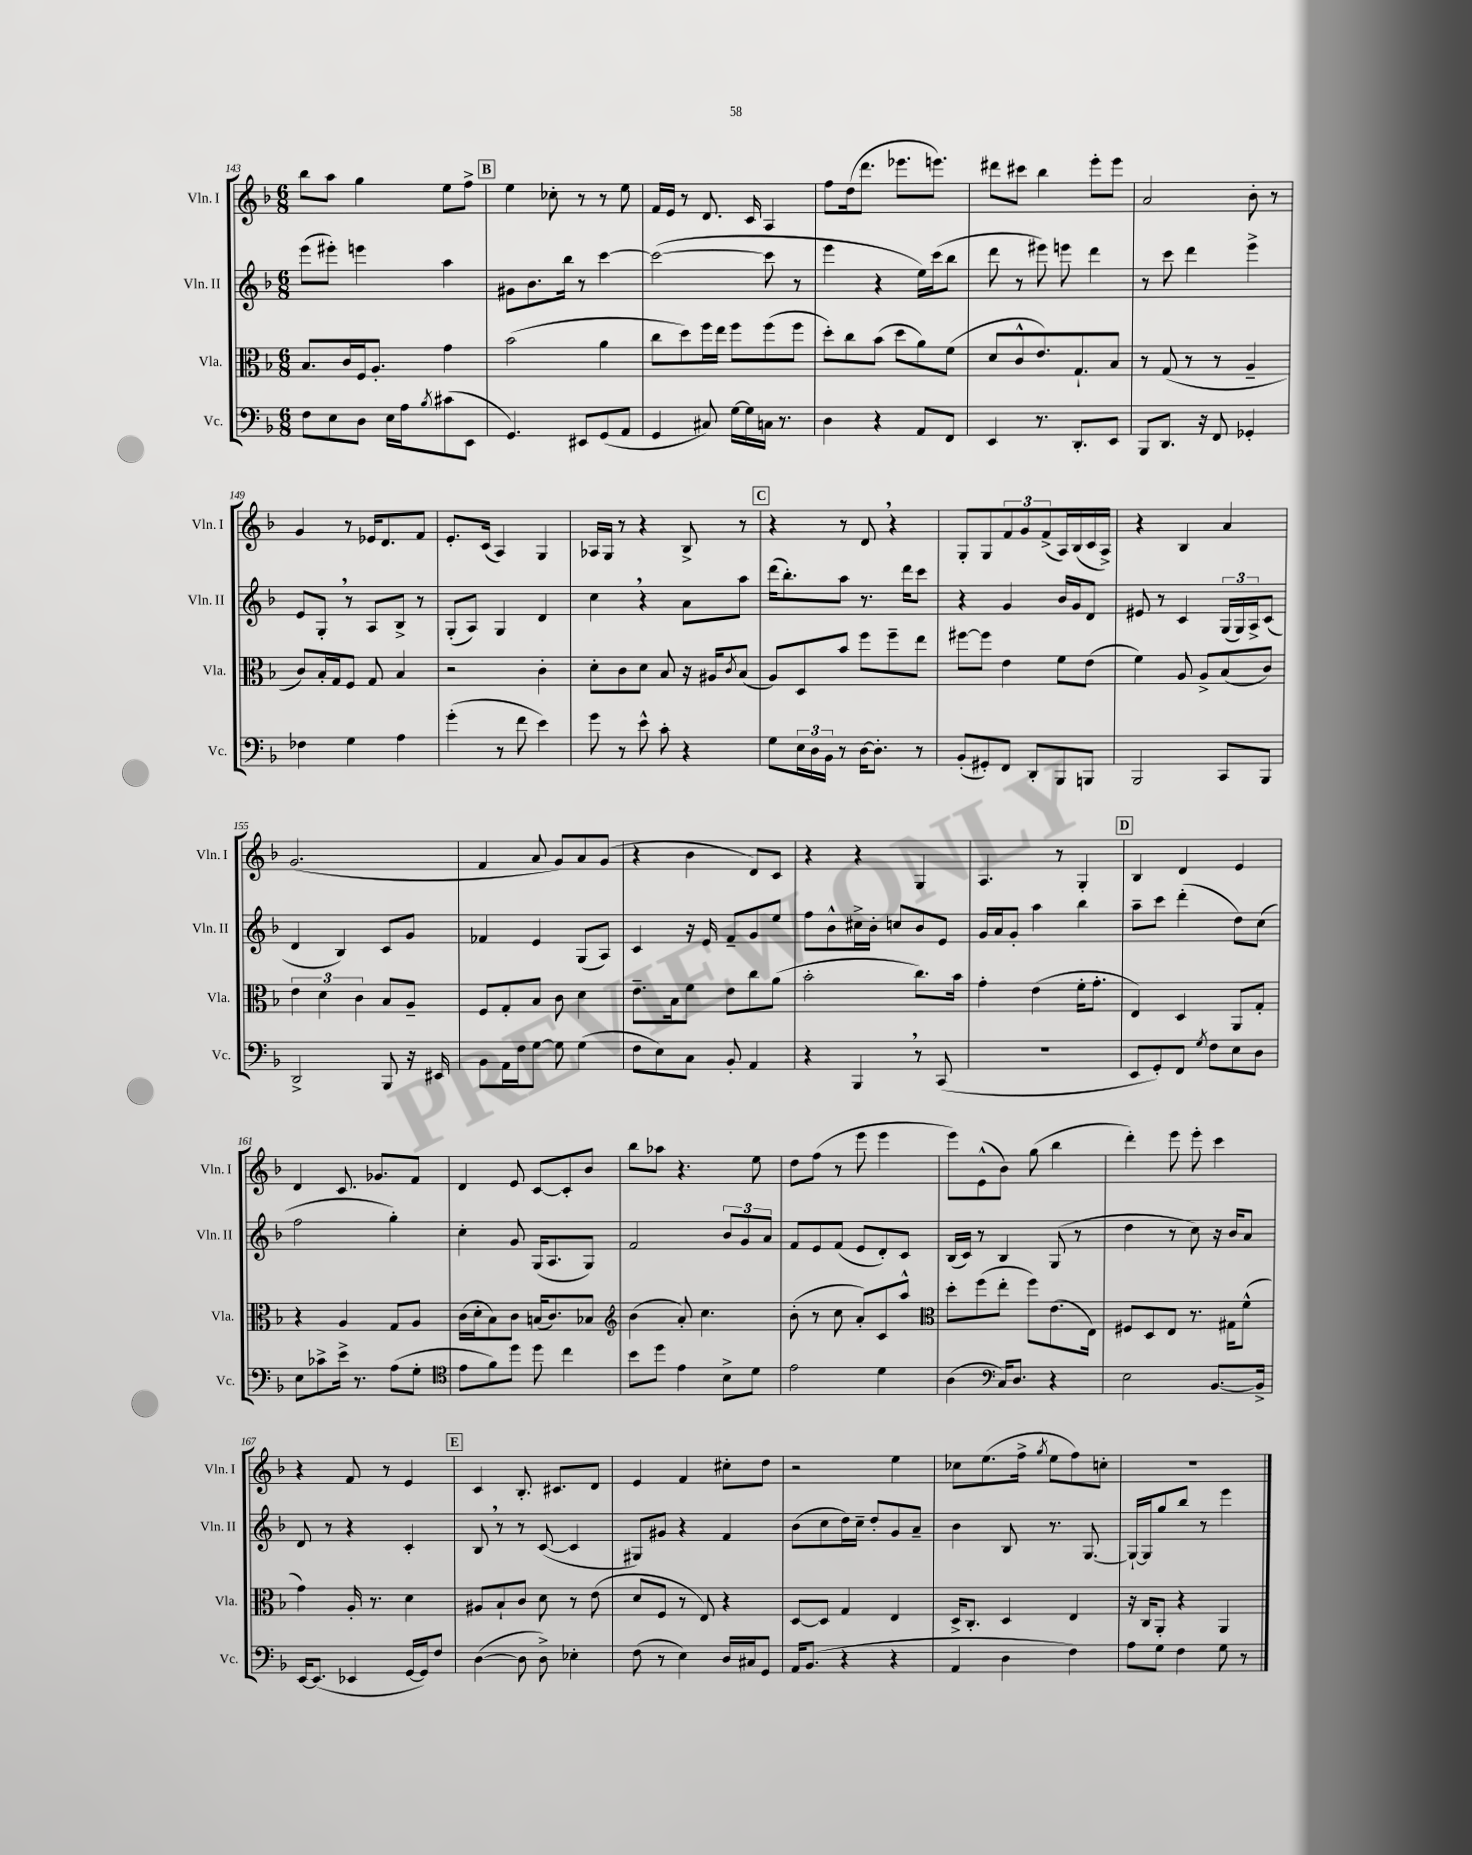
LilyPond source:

<<
\new StaffGroup <<
\new Staff = "s0" \with { instrumentName = "Vln. I" shortInstrumentName = "Vln. I" } {
    \clef treble \key f \major \numericTimeSignature \time 6/8
    bes''8 a''8 g''4 e''8 f''8-> |
    \mark \markup { \box "B" } e''4 ces''8-. r8 r8 e''8 |
    f'16 e'16 r8 d'8. c'16 a4 |
    f''8 d''16( d'''8. ees'''8. e'''8.) |
    dis'''8 cis'''8 bes''4 e'''8-. e'''8 |
    a'2 bes'8-. r8 |
    g'4 r8 ees'16 d'8. f'8 |
    e'8.-. c'16( a4) g4 |
    aes16 g16 r8 r4 bes8-> r8 |
    \mark \markup { \box "C" } r4 r8 d'8 \breathe r4 |
    g8-. g8 \tuplet 3/2 { f'8 g'8 f'8->( } a16) bes16( c'16 a16->) |
    r4 bes4 a'4 |
    g'2.( |
    f'4 a'8 g'8) a'8 g'8( |
    r4 bes'4 d'8) c'8 |
    r4 r4 g4 |
    a4. r8 g4-. |
    \mark \markup { \box "D" } bes4 d'4 e'4 |
    d'4 c'8. ges'8. f'8 |
    d'4 e'8 c'8~ c'8-. bes'8 |
    bes''8 aes''8 r4. e''8 |
    d''8 f''8( r8 e'''8 e'''4 |
    e'''8) e'8-^( bes'8) g''8( bes''4 |
    d'''4-.) e'''8 e'''8-. c'''4 |
    r4 f'8 r8 e'4 |
    \mark \markup { \box "E" } c'4 bes8.-. cis'8. d'8 |
    e'4 f'4 cis''8-. d''8 |
    r2 e''4 |
    ces''8 e''8.( f''16-> \acciaccatura { g''8 } e''8 f''8) c''8-. |
    R2. \bar "|." |
}
\new Staff = "s1" \with { instrumentName = "Vln. II" shortInstrumentName = "Vln. II" } {
    \clef treble \key f \major \numericTimeSignature \time 6/8
    e'''8( eis'''8-.) e'''4 a''4 |
    \mark \markup { \box "B" } gis'8 bes'8. bes''16 r8 c'''4~ |
    c'''2~( c'''8 r8 |
    e'''4 r4 e''16) c'''16( bes''8 |
    d'''8 r8 eis'''8) e'''8 d'''4 |
    r8 c'''8 d'''4 e'''4-> |
    e'8 g8-. \breathe r8 a8 bes8-> r8 |
    g8-.( a8) g4 d'4 |
    c''4 \breathe r4 a'8 a''8 |
    \mark \markup { \box "C" } d'''16( bes''8.-.) a''8 r8. d'''16 c'''8 |
    r4 g'4 bes'16 g'16 d'8 |
    eis'8 r8 c'4 \tuplet 3/2 { g16( g16) a16-> } c'8( |
    d'4 bes4) c'8 g'8 |
    fes'4 e'4 g8( a8) |
    c'4 r16 e'16 f'8-- g'8 e''8 |
    f''8 bes'8-^ cis''16-> bes'16-. c''8 bes'8 e'8 |
    g'16 a'16 g'8-. a''4 bes''4 |
    \mark \markup { \box "D" } a''8-- c'''8 d'''4-.( d''8) c''8( |
    f''2 g''4-.) |
    c''4-. g'8 g16( a8. g8) |
    f'2 \tuplet 3/2 { bes'8 g'8 a'8 } |
    f'8 e'8 f'8( e'8 d'8-.) c'8 |
    bes16( c'16) r8 bes4 g8( r8 |
    d''4 r8 c''8) r16 bes'16 a'8 |
    d'8 r8 r4 c'4-. |
    \mark \markup { \box "E" } bes8 \breathe r8 r8 c'8~( c'4 |
    gis8) gis'8 r4 f'4 |
    bes'8( c''8 d''16) c''16-- d''8-. g'8 a'8-- |
    bes'4 bes8 r8. g8.~ |
    g16~-! g16 g''8 bes''8 r8 e'''4 \bar "|." |
}
\new Staff = "s2" \with { instrumentName = "Vla." shortInstrumentName = "Vla." } {
    \clef alto \key f \major \numericTimeSignature \time 6/8
    bes8. c'16 f16 a8.-. g'4 |
    \mark \markup { \box "B" } bes'2( a'4 |
    c''8 d''8) f''16 e''16 f''8 f''8( f''8 |
    d''8-.) c''8 bes'8( d''8 a'8) f'8( |
    d'8 c'8-^ e'8.) g8.-! bes8 |
    r8 g8( r8 r8 a4-- |
    c'8) bes16-. g16 f8 g8 bes4 |
    r2 c'4-. |
    d'8-. c'8 d'8 bes8 r16 ais16 \acciaccatura { c'8 } bes8( |
    \mark \markup { \box "C" } a8) d8 bes'8 f''8 f''8-- e''8 |
    fis''8~ fis''8 e'4 f'8 e'8( |
    f'4) a8 a8-> bes8( c'8) |
    \tuplet 3/2 { e'4 d'4 c'4 } bes8 a8-- |
    f8 g8-. bes8 c'8 d'4 |
    e'8.-- bes16 f'8 e'8 c''8 a'8( |
    bes'2-. c''8.) bes'16 |
    g'4-. e'4( f'16-. g'8.-. |
    \mark \markup { \box "D" } e4) d4 a,8 g8-. |
    r4 a4 g8 a8 |
    c'16( d'16-. bes8) c'8 b16( c'8.) bes8 |
    \clef treble bes'4( a'8-.) c''4. |
    bes'8-.( r8 c''8 a'8-.) c'8 a''8-^ |
    \clef alto d''8-. f''8( e''8-. f''8) e'8.( e16) |
    fis8 d8 e8 r8. gis16 f'8-^( |
    g'4) a16-. r8. d'4 |
    \mark \markup { \box "E" } ais8 bes8-! c'8 d'8 r8 e'8( |
    d'8 f8 r8 e8) r4 |
    d8~ d8 g4 e4 |
    d16-> c8.-. d4 e4 |
    r16 c16 a,8-. r4 a,4 \bar "|." |
}
\new Staff = "s3" \with { instrumentName = "Vc." shortInstrumentName = "Vc." } {
    \clef bass \key f \major \numericTimeSignature \time 6/8
    f8 e8 d8 e16 a16 \acciaccatura { bes8 } cis'8( e,8 |
    \mark \markup { \box "B" } g,4.) eis,8 g,8( a,8 |
    g,4 cis8) g16~ g16 c16 r8. |
    d4 r4 a,8 f,8 |
    e,4 r8. d,8.-. e,8 |
    bes,,8 d,8. r16 f,8 ges,4-. |
    fes4 g4 a4 |
    g'4-.( r8 f'8 e'4) |
    g'8 r8 e'8-^ c'8-. r4 |
    \mark \markup { \box "C" } g8 \tuplet 3/2 { e16 d16 bes,16 } r8 d16~ d8.-. r8 |
    bes,8-.( gis,8-.) f,8 d,8-. bes,,8 b,,8 |
    bes,,2 c,8 bes,,8 |
    d,2-> bes,,8 r16 eis,16 |
    bes,8 a,16 f16 g8~ g8 g4( |
    f8 e8) c8 bes,8-. a,4 |
    r4 bes,,4 \breathe r8 c,8( |
    R2. |
    \mark \markup { \box "D" } e,8 g,8-.) f,8 \acciaccatura { g8 } f8 e8 d8 |
    e8 ces'8-> e'16-> r8. a8( g8-. |
    \clef tenor e'8 f'8) d''8 d''8 c''4 |
    bes'8 d''8 e'4 bes8-> d'8 |
    e'2 d'4 |
    a4( \clef bass c16) d8. r4 |
    e2 bes,8.~ bes,16-> |
    e,16~ e,8.( ees,4 g,16~ g,16) f8 |
    \mark \markup { \box "E" } d4~( d8 d8->) ees4-. |
    f8( r8 e4) d16 cis16 g,8 |
    a,16 bes,8.( r4 r4 |
    a,4 d4 f4) |
    a8 g8 f4 g8 r8 \bar "|." |
}
>>
>>
\layout { \context { \Score currentBarNumber = #143 } }
